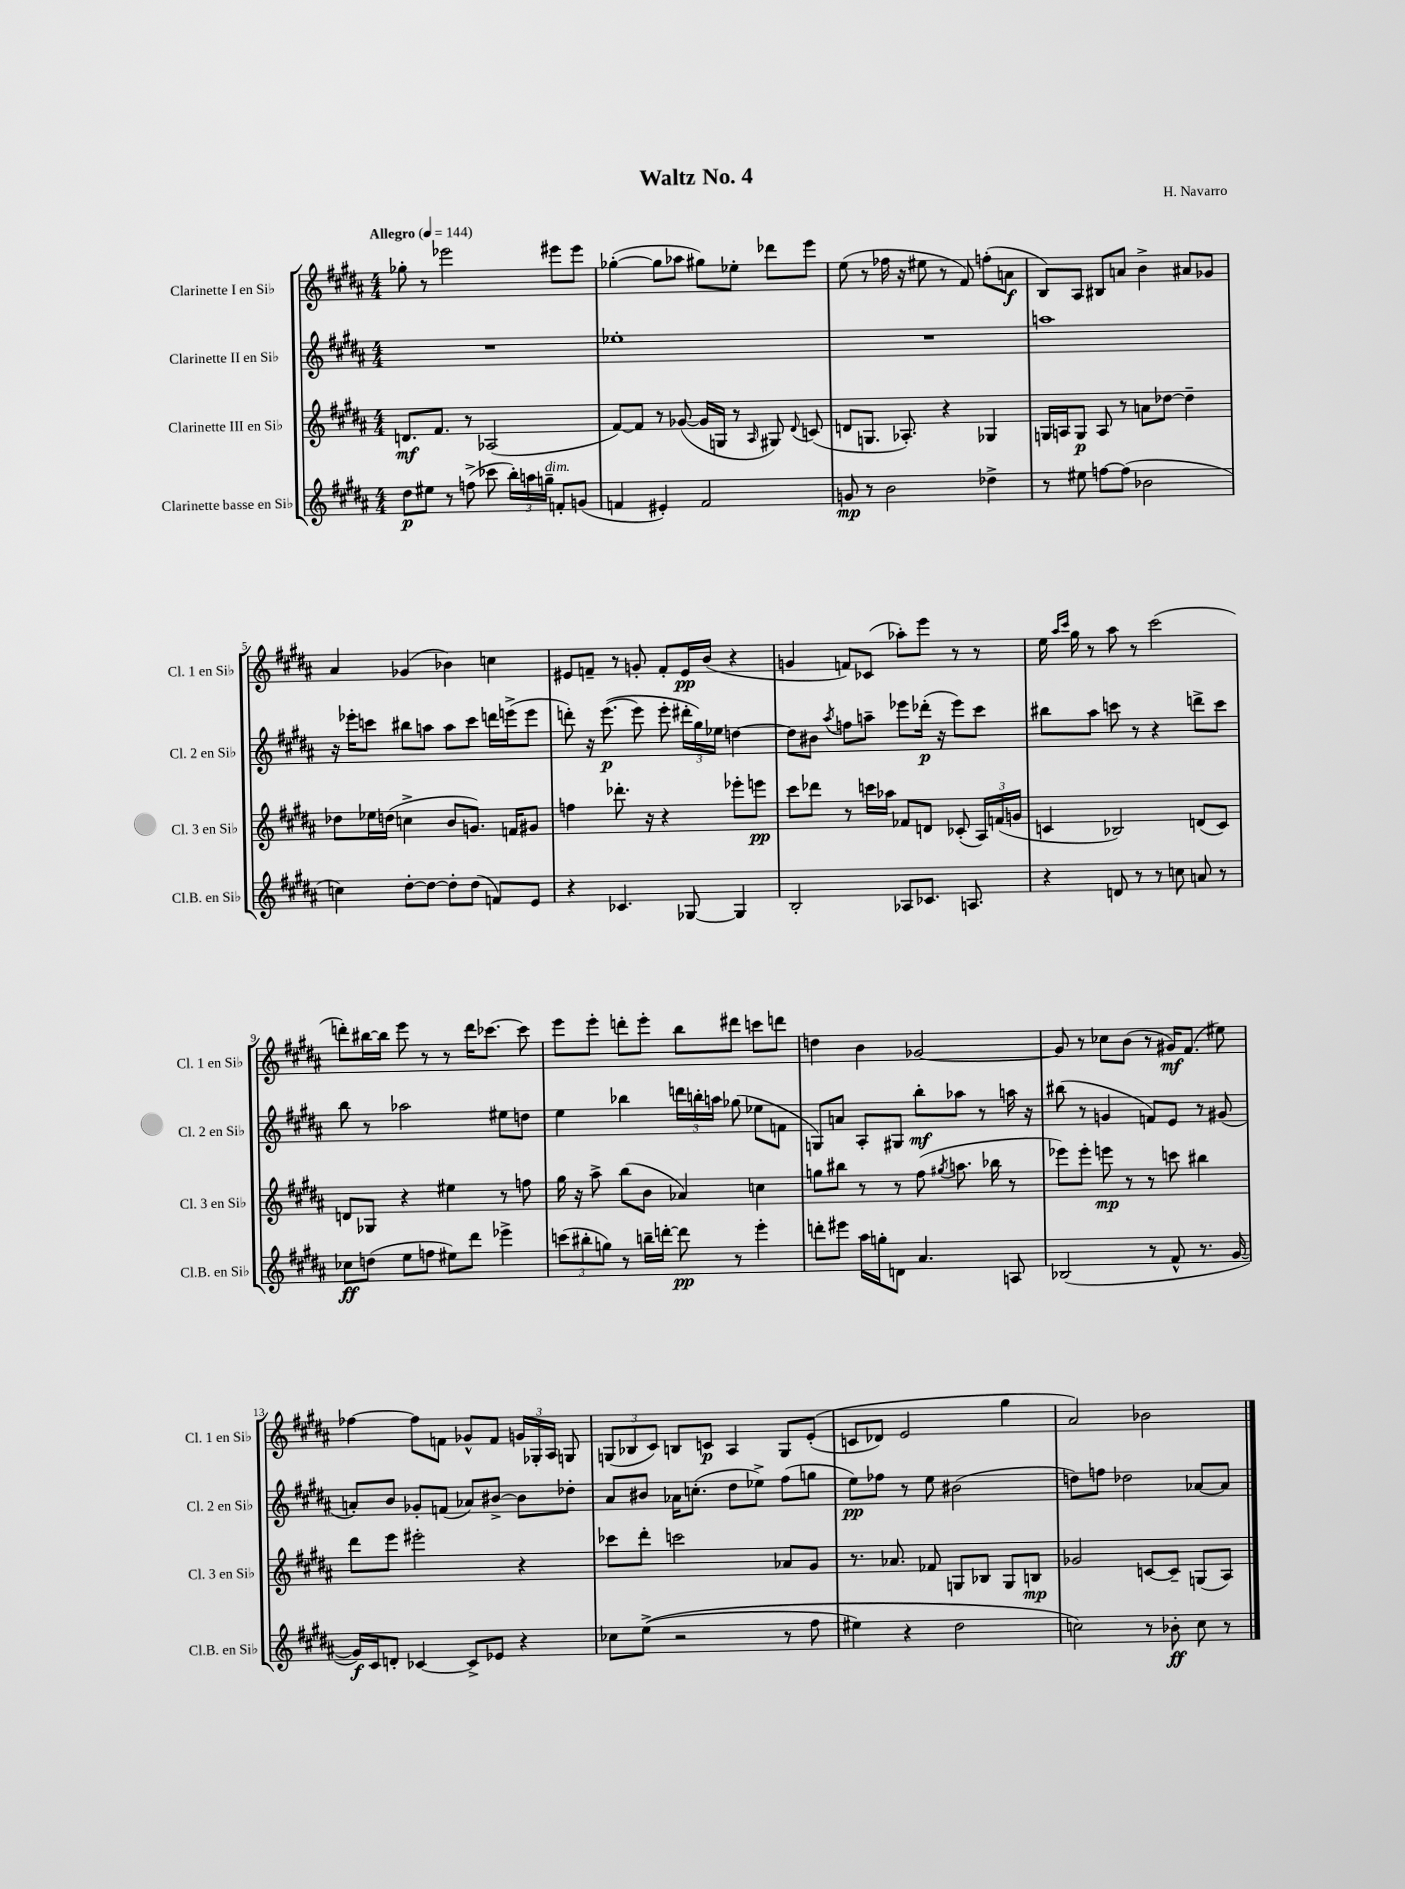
\header { title = "Waltz No. 4" composer = "H. Navarro" }
<<
\new StaffGroup <<
\new Staff = "s0" \with { instrumentName = "Clarinette I en Sib" shortInstrumentName = "Cl. 1 en Sib" } {
    \clef treble \key b \major \numericTimeSignature \time 4/4 \tempo "Allegro" 4 = 144
    \autoBeamOff ges''8-. r8 ees'''2 eis'''8[ eis'''8] |
    ges''4~-.( ges''8[ aes''8] gis''8[) ees''8]-. des'''8[ e'''8] |
    e''8( r8 fes''16 r16 eis''8 r8 fis'8) f''8[-.( a'8]\f |
    b8[) ais8] bis8[ a'8] b'4-> ais'8[ ges'8] |
    ais'4 ges'4( bes'4) c''4 |
    eis'8[ f'8]-- r8 g'8-. f'8[-. eis'16\pp b'16]( r4 |
    g'4 f'8[) ces'8]( aes''8[-.) e'''8] r8 r8 |
    e''16 \grace { ais''16[ cis'''16] } gis''16 r8 ais''8 r8 cis'''2( |
    d'''8[-.) bis''16~ bis''16] e'''8 r8 r8 d'''16[ ces'''8.]~ ces'''8 |
    e'''8[ e'''8]-. d'''8[-. e'''8]-. b''8[ dis'''8] c'''8[ d'''8] |
    d''4 b'4 ges'2~ |
    ges'8 r8 ces''8[ b'8]( r8 gis'16[\mf) fis'8.]( eis''8) |
    fes''4~ fes''8[ f'8] ges'8[-^ f'8] \tuplet 3/2 { g'16[ ges16-. ais16] } g8 |
    \tuplet 3/2 { g8[( bes8 cis'8]) } b8[ c'8]\p ais4 g8[ e'8]-.(\( |
    c'8[ des'8]) e'2 gis''4 |
    ais'2\) bes'2 \bar "|." |
}
\new Staff = "s1" \with { instrumentName = "Clarinette II en Sib" shortInstrumentName = "Cl. 2 en Sib" } {
    \clef treble \key b \major \numericTimeSignature \time 4/4
    \autoBeamOff R1 |
    ees''1-. |
    R1 |
    a''1 |
    r16 ees'''16[-. c'''8] bis''8[ a''8] a''8[ c'''8] d'''16[ e'''16->( e'''8] |
    d'''8-.) r16 e'''8.\p(\( e'''8) e'''8-. \tuplet 3/2 { dis'''16[-. gis''16\) ees''16] } d''4~ |
    d''8[ bis'8] \acciaccatura { ais''8 } f''8[ a''8]-- ees'''8[ des'''16]-.\p( r16 ees'''8[) cis'''8] |
    bis''8[ ais''8] c'''8 r8 r4 d'''8[-> c'''8] |
    b''8 r8 aes''2 eis''8[ d''8] |
    e''4 bes''4 \tuplet 3/2 { d'''16[ b''16-. a''16] } ges''8( ees''8[ f'8] |
    g8[) a'8] ais8[-. gis8] b''8[-.\mf aes''8] r8 a''16 r16 |
    bis''8( r8 g'4 f'8[) e'8] r8 gis'8( |
    a'8[-.) b'8] ges'8[-. f'8]( aes'8[) bis'8]~-> bis'8[ des''8]-. |
    ais'8[ bis'8] aes'16[ c''8.]-.( dis''8[ ees''8]->) fis''8[( g''8] |
    e''8[\pp) fes''8] r8 e''8 bis'2( |
    d''8[) f''8] des''2 aes'8[~ aes'8] \bar "|." |
}
\new Staff = "s2" \with { instrumentName = "Clarinette III en Sib" shortInstrumentName = "Cl. 3 en Sib" } {
    \clef treble \key b \major \numericTimeSignature \time 4/4
    \autoBeamOff d'8.[\mf fis'8.] r8 aes2( |
    fis'8[~) fis'8] r8 ges'8~( ges'16[ g16] r8 \grace { ais16 } gis8) \appoggiatura { dis'8 } c'8( |
    d'8[ g8.] aes8.-.) r4 ges4 |
    g16[ a16 g8]\p a8 r8 a'8[ des''8]~ des''4-- |
    des''8[ ees''16 d''16]( c''4-> b'8[ g'8.]) f'16[ gis'8] |
    f''4 des'''8.-. r16 r4 ees'''8[-. e'''8]\pp |
    cis'''8[ des'''8] r8 c'''16[ aes''16] fes'8[ d'8] ces'8-.( \tuplet 3/2 { ais16[) f'16( g'16] } |
    c'4 bes2) d'8[( c'8]) |
    d'8[ ges8] r4 eis''4 r8 f''8 |
    gis''16 r16 ais''8-> b''8[( b'8] aes'4) c''4 |
    g''8[ bis''8] r8 r8 fis''8( \acciaccatura { gis''8 } a''8. bes''16 r8 |
    ees'''8[) ees'''8]-. e'''8\mp r8 r8 c'''8 bis''4 |
    dis'''8[ e'''8] eis'''2-. r4 |
    ces'''8[ dis'''8]-. c'''2 aes'8[ gis'8] |
    r8. aes'8. fes'8 g8[ bes8] g8[ b8]\mp |
    ges'2 c'8[~ c'8]-- g8[( ais8]) \bar "|." |
}
\new Staff = "s3" \with { instrumentName = "Clarinette basse en Sib" shortInstrumentName = "Cl.B. en Sib" } {
    \clef treble \key b \major \numericTimeSignature \time 4/4
    \autoBeamOff dis''8[\p eis''8] r8 f''8->( ces'''8 \tuplet 3/2 { b''16[-.) a''16 g''16]--^\markup { \italic "dim." } } f'8[-. g'8]( |
    f'4 eis'4-.) f'2 |
    g'8\mp r8 b'2 des''4-> |
    r8 eis''8 f''8[~ f''8]( bes'2 |
    c''4) dis''8[~-. dis''8]~ dis''8[-. dis''8]( f'8[) e'8] |
    r4 ces'4. ges8~ ges4 |
    b2-. aes8[ ces'8.] a8. |
    r4 d'8 r8 r8 c''8 a'8 r8 |
    ces''8[\ff d''8]( e''8[ f''8] eis''8[) dis'''8] ees'''4-> |
    \tuplet 3/2 { c'''8[( bis''8-. g''8]) } r8 b''16[-- d'''16]~-. d'''8\pp r8 e'''4-. |
    d'''8[-. eis'''8] ais''16[ g''16-. d'8] ais'4. a8 |
    bes2( r8 fis'8-^ r8. gis'16~ |
    gis'16[\f) cis'16 d'8]-. ces'4~ ces'8[-> ees'8] r4 |
    ces''8[ e''8]->(\( r2 r8 fis''8 |
    eis''4) r4 dis''2 |
    c''2\) r8 bes'8-.\ff c''8 r8 \bar "|." |
}
>>
>>
